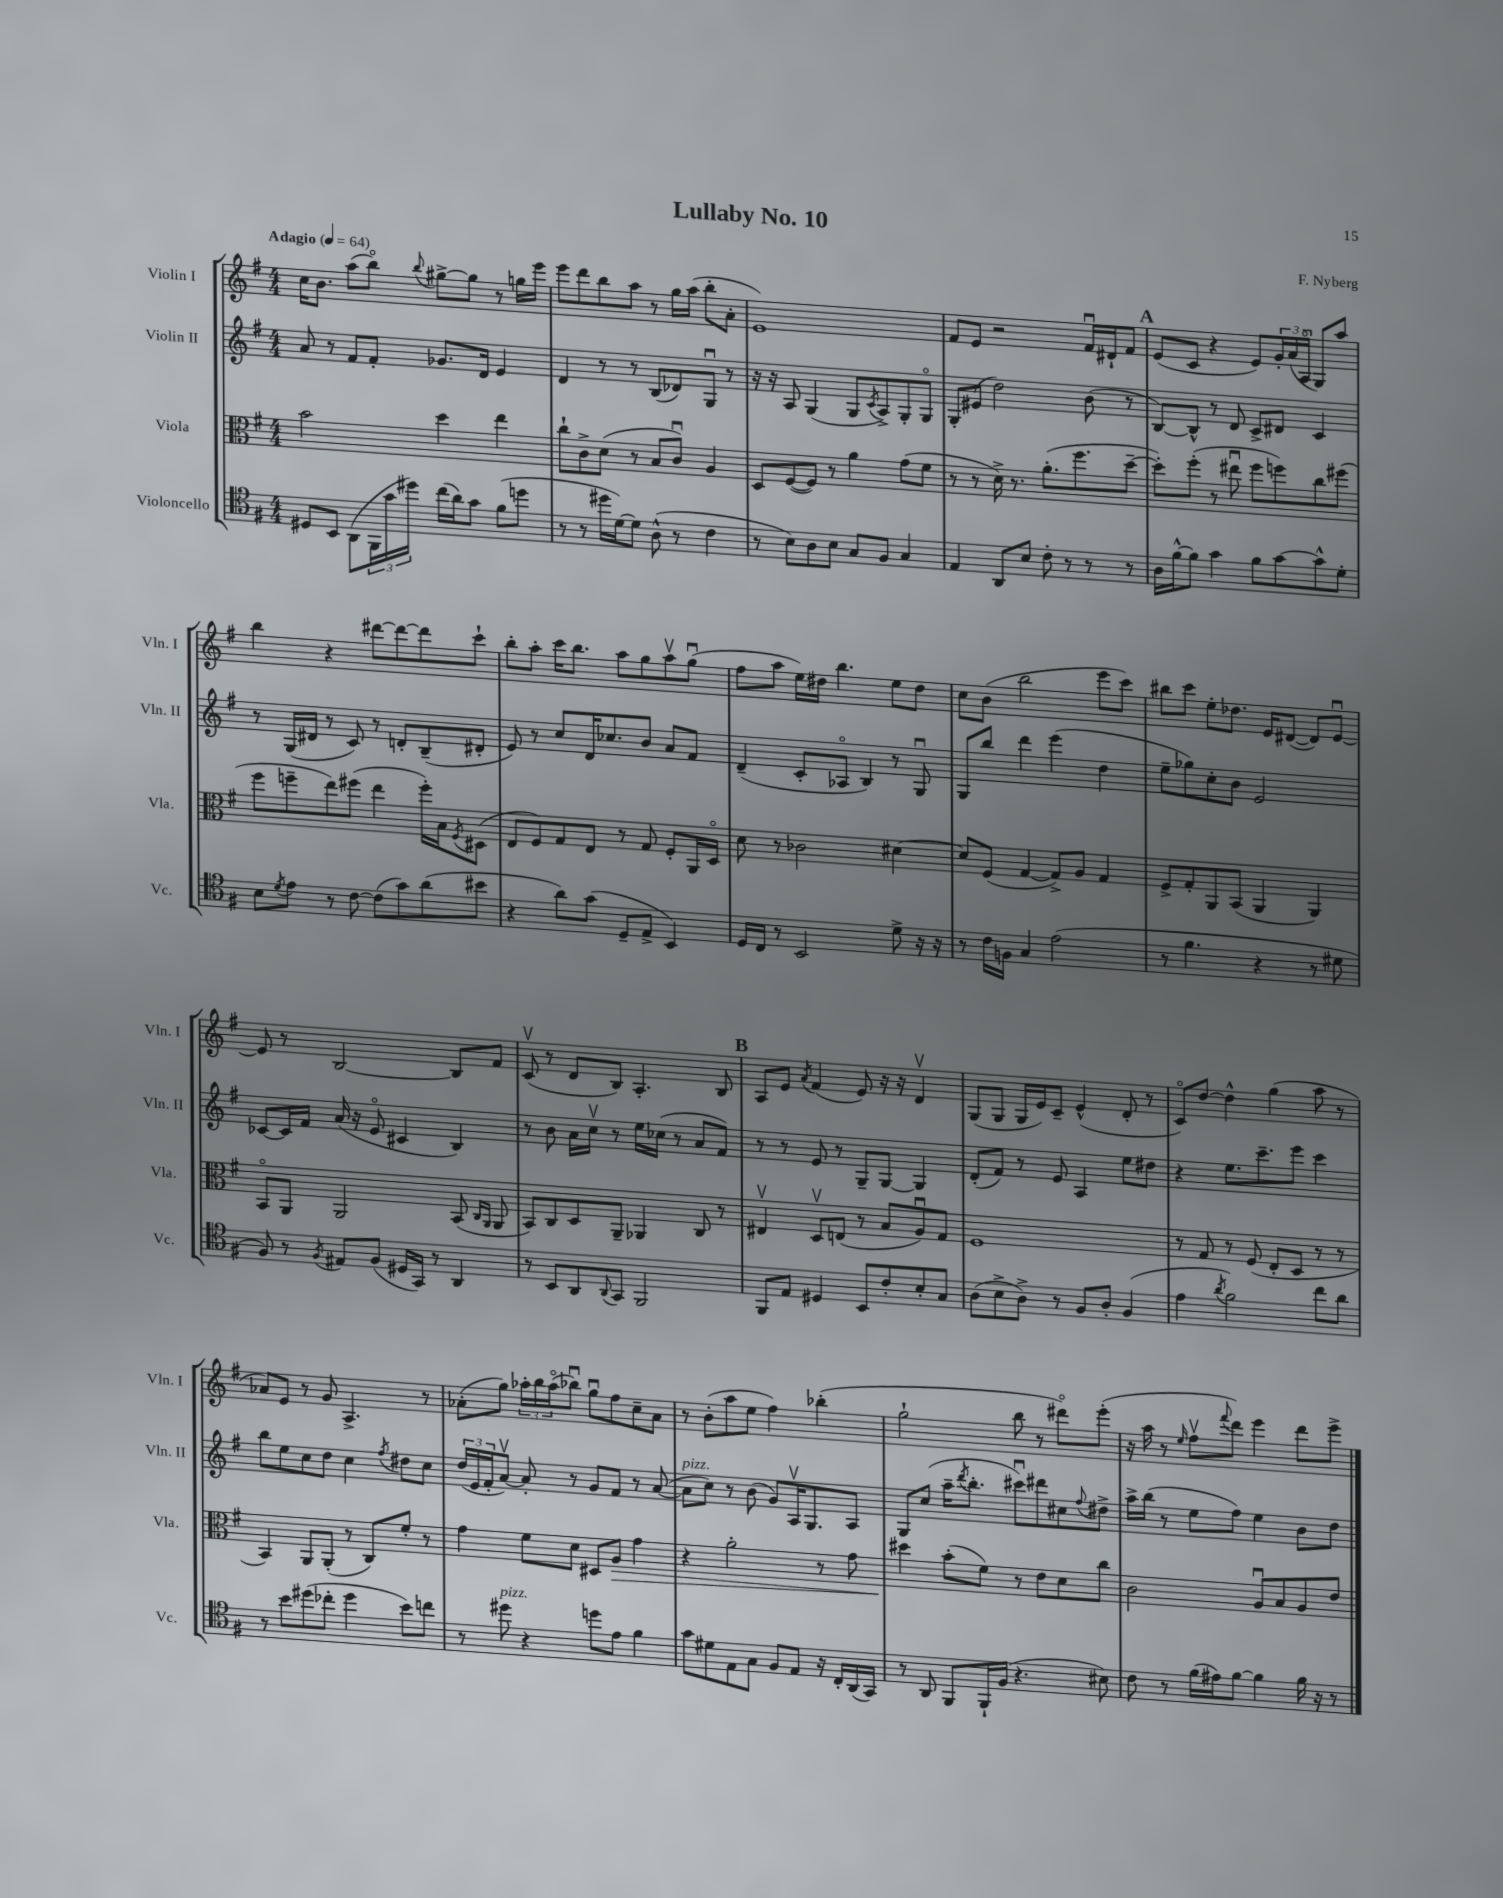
\header { title = "Lullaby No. 10" composer = "F. Nyberg" }
<<
\new StaffGroup <<
\new Staff = "s0" \with { instrumentName = "Violin I" shortInstrumentName = "Vln. I" } {
    \clef treble \key g \major \numericTimeSignature \time 4/4 \tempo "Adagio" 4 = 64
    c''16 b'8. a''8( b''8\flageolet) \appoggiatura { b''8 } gis''8~-> gis''8 r8 g''16 e'''16 |
    e'''8 d'''8 b''8 a''8 r8 g''16 a''16( b''8-. a'8-. |
    e'1) |
    fis'8 e'8 r2 fis'16\downbow dis'16-! fis'8 |
    \mark \markup { \bold "A" } e'8( c'8 r4 e'8) \tuplet 3/2 { g'16-. a'16( a16\flageolet } g8) a''8 |
    b''4 r4 dis'''8~ dis'''8~ dis'''8 c'''8-! |
    b''8-. a''8-. c'''16 b''8. a''8 g''8 a''8\upbow g''8\downbow( |
    fis''8 a''8 e''16) dis''16 b''4. e''8 dis''8 |
    c''8 b'8( b''2 e'''8 c'''8) |
    bis''8 c'''8 e''8-. des''8. e'16 dis'8~( dis'8) e'8~\downbow |
    e'8 r8 b2~ b8 fis'8 |
    c'8\upbow( r8 d'8 b8) a4.-. b8 |
    \mark \markup { \bold "B" } a8 e'8 \acciaccatura { a'8 } fis'4( e'8) r16 r16 d'4\upbow |
    g8( g8 g16 e'16) c'8-- e'4-^( d'8-. r8 |
    c'8\flageolet) d''8~ d''4-^ g''4( a''8 r8 |
    aes'8) e'8 r8 g'8 a4.-> r8 |
    aes'8-.( g''8) \tuplet 3/2 { aes''16-. b''16 aes''16\flageolet( } bes''8\downbow) g''8\downbow fis''8 c''8-- aes'8 |
    r8 b'8-.( a''8 e''8 fis''4) bes''4-.( |
    g''2-! b''8 r8 dis'''8\flageolet) e'''8-.( |
    r16 a''16 r8 \grace { e''16 } fis''8\upbow \appoggiatura { fis'''8 } d'''8) e'''4 d'''8 e'''8-> \bar "|." |
}
\new Staff = "s1" \with { instrumentName = "Violin II" shortInstrumentName = "Vln. II" } {
    \clef treble \key g \major \numericTimeSignature \time 4/4
    a'8 r8 fis'8 fis'8-. ges'8. d'16 e'4 |
    d'4 r8 r8 b8( des'8) g8\downbow r8 |
    r16 r16 a8 g4( g8 \acciaccatura { c'8 } a8->) g8-. g8\flageolet |
    g8-. eis'8( d''2) b'8( r8 |
    \mark \markup { \bold "A" } b8~) b8-^ r8 d'8 c'8-> dis'8 c'4 |
    r8 g16( dis'16 r8 c'8) r8 d'8-. b8--( dis'8-. |
    e'8) r8 c''8 d'16 ces''8. b'8 a'8 fis'8 |
    d'4--( c'8-. aes8\flageolet b4) r8 g8\downbow |
    g8 b''8 d'''4 e'''4( d''4 |
    e''8-- ges''8) c''8-. b'8 e'2 |
    ces'8~ ces'16 fis'16 a'16( r16 e'8\flageolet cis'4 b4) |
    r8 b'8 a'16 c''16\upbow r8 e''16 ces''16( r8 a'8 fis'8) |
    \mark \markup { \bold "B" } r8 r8 e'8 r8 g8-- g8~ g4 |
    d'8-.( fis'8) r8 e'8 a4 e''8 dis''8 |
    r4 e''8. c'''8.-- e'''8 c'''4 |
    b''8 e''8 c''8 d''8 c''4 \acciaccatura { fis''8 } dis''8 c''8 |
    \tuplet 3/2 { d''16( e'16 fis'16-. } a'8~\upbow) a'8-. r8 g'8 fis'8 r8 a'8~( |
    a'8^\markup { \italic "pizz." } c''8) r8 b'8( g'8) a16\upbow g8. a8 |
    g8 c''8( a''16-- \acciaccatura { d'''8 } b''8.-. cis'''8\downbow) dis'''8 cis''8 \appoggiatura { fis''8 } dis''8-> |
    a''16-> b''16( r8 e''8 fis''8) e''4 b'8 d''8 \bar "|." |
}
\new Staff = "s2" \with { instrumentName = "Viola" shortInstrumentName = "Vla." } {
    \clef alto \key g \major \numericTimeSignature \time 4/4
    b'2 d''4 e''4 |
    c''8-! c'8-> d'8( r8 b8 c'8\downbow) a4 |
    d8 fis8~( fis8) r8 a'4 g'8( fis'8 |
    r8 r8 d'16->) r8. a'8.-.( fis''8. d''8~-- |
    \mark \markup { \bold "A" } d''8-.) fis''8-.( r8 eis''8\downbow fis''8 f''8) c''8 fis''8( |
    fis''8 f''8-- e''8) fis''8( e''4 fis''16-.) b16 \acciaccatura { fis8 } dis8( |
    e8 fis8) g8 e8 r8 g8 fis8-. a,16 d16\flageolet |
    d'8 r8 ces'2 dis'4~ |
    dis'8 fis8( g4~ g8->) a8 g4 |
    fis8-> g8-. a,8 b,8( a,4 a,4) |
    b,8\flageolet a,8 a,2 b,8( \grace { c16 a,16 } a,8 |
    b,8) c8 d8 a,8-- aes,4 c8 r8 |
    \mark \markup { \bold "B" } eis4\upbow d8\upbow e8( r8 b8 a8\downbow) g8 |
    fis1 |
    r8 g8 r8 fis8( e8-. d8 r8 r8 |
    b,4) a,8 a,8-.( r8 c8) fis'8-. r8 |
    g'4 fis'8 d'8 dis8 a8\> g'4 |
    r4 a'2-. r8 g'8 |
    dis''4\! b'8-.( fis'8) r8 e'8 d'8 c''8 |
    c'2 a8\downbow b8 a8 e'8 \bar "|." |
}
\new Staff = "s3" \with { instrumentName = "Violoncello" shortInstrumentName = "Vc." } {
    \clef tenor \key g \major \numericTimeSignature \time 4/4
    dis8 b,8 a,8( \tuplet 3/2 { fis,16 g'16 dis''16) } c''16( a'16) g'8 fis'8( d''8 |
    r8 r8 dis''16 d'16~) d'8 a8-^( r8 c'4 |
    r8 b8) a8 b8 g8 fis8 g4 |
    e4 a,8 b8 c'8-. r8 r8 r8 |
    \mark \markup { \bold "A" } a16 fis'16~-^ fis'8 g'4 fis'8 g'8~ g'8-^ d'8-. |
    b8 \acciaccatura { d'8 } e'8 r8 c'8~ c'8( g'8) a'8( bis'8 |
    r4 a'8) g'8( d8-- e8-> b,4) |
    d16 c16 r8 b,2 d'8-> r16 r16 |
    r8 c'16 f16 g4 e'2( |
    r8 fis'4. r4 r8 dis'8 |
    fis8) r8 \acciaccatura { fis8 } eis8 fis8( dis16 g,16) r8 a,4 |
    r8 b,8 a,8 \appoggiatura { a,8 } g,8 fis,2 |
    \mark \markup { \bold "B" } fis,8 e8 dis4 b,8 c'8-. b8-. g8 |
    a8( b8-> a8->) r8 fis8 a8-. fis4( |
    e'4 \acciaccatura { a'8 } fis'2) c''8 a'8 |
    r8 b'8 dis''8( ces''8-. dis''4 b'8) c''8 |
    r8 dis''8^\markup { \italic "pizz." } r4 d''8 e'8 fis'4 |
    g'8 dis'8 e8 g8 fis8 e8 r16 c16-. a,16( g,16) |
    r8 a,8 fis,8 fis,16-! fis16( r4. bis8) |
    c'8 r8 fis'16( eis'16) fis'8~ fis'4 fis'16 r16 r8 \bar "|." |
}
>>
>>
\layout { \context { \Score \remove "Bar_number_engraver" } }
